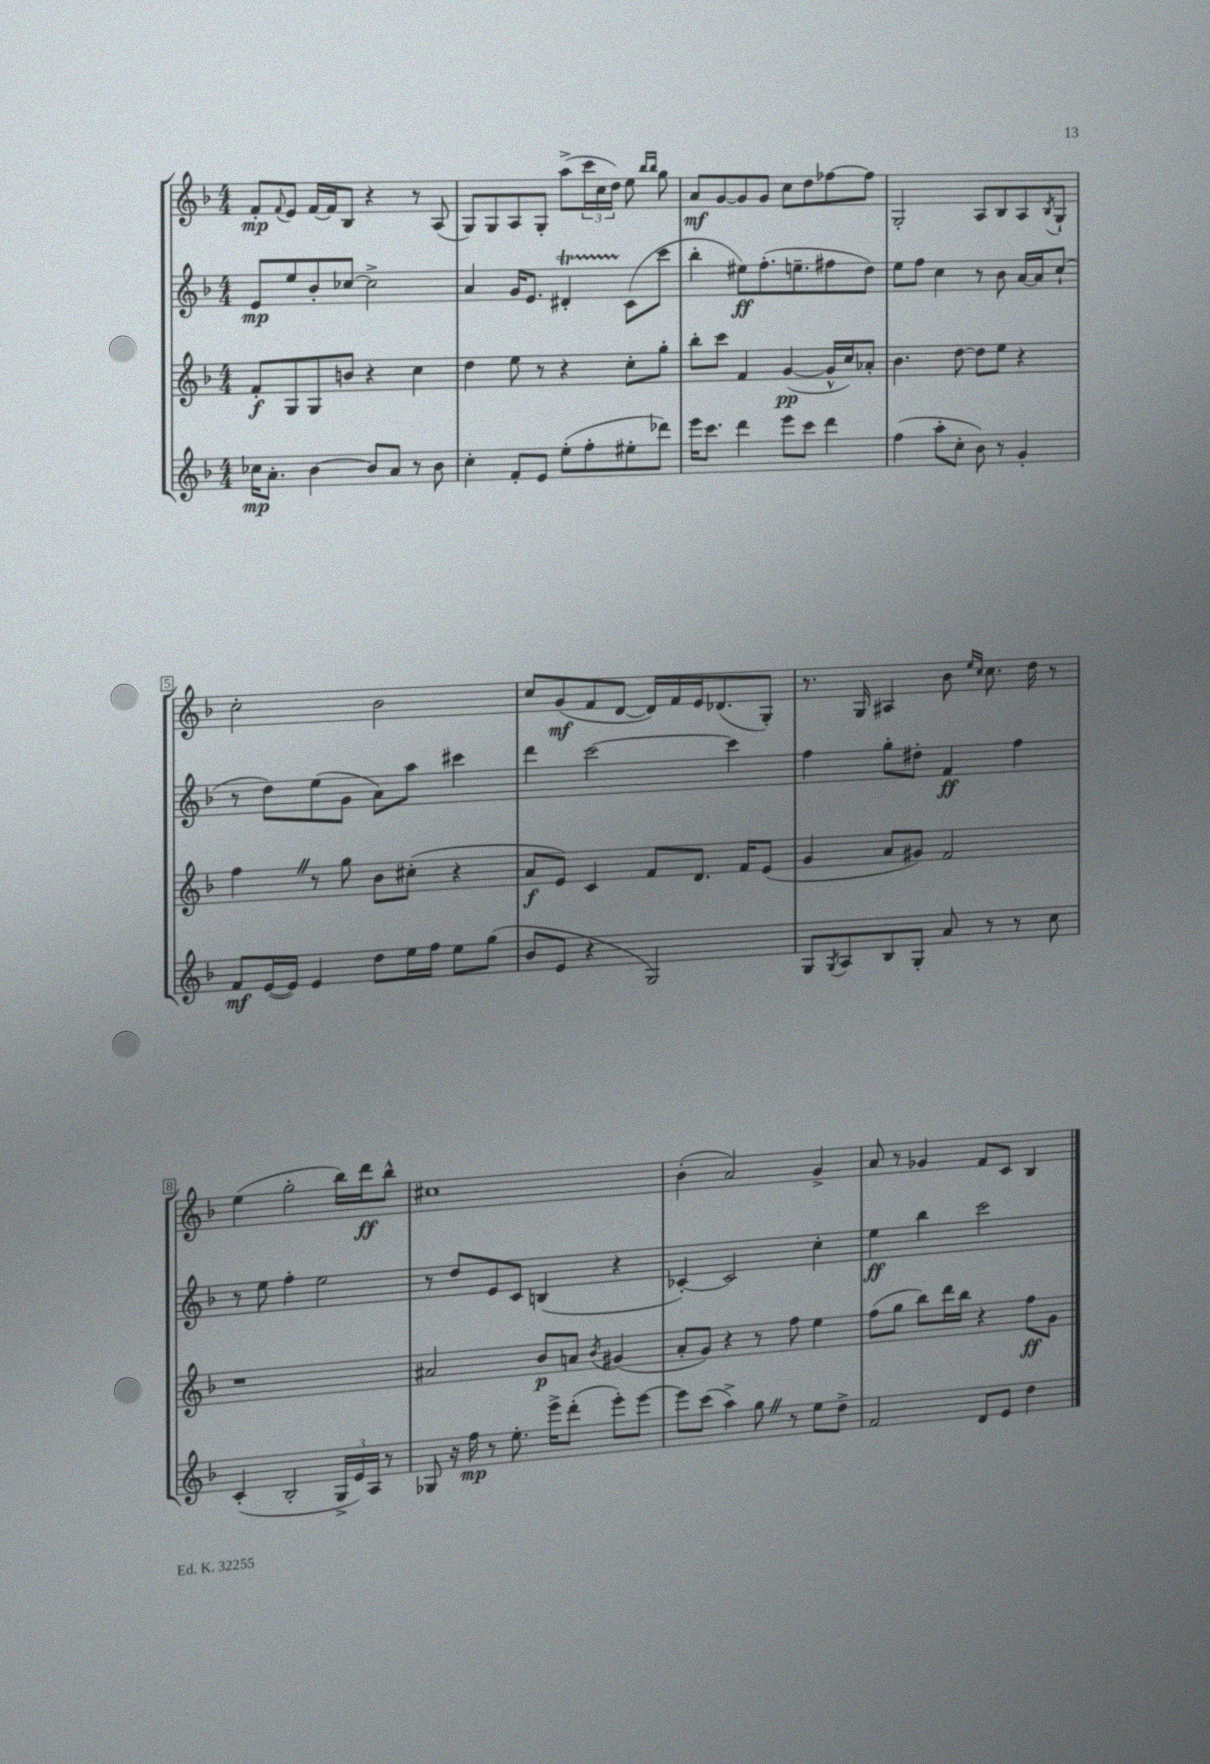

**kern	**dynam	**kern	**dynam	**kern	**dynam	**kern	**dynam
*part4	*part4	*part3	*part3	*part2	*part2	*part1	*part1
*staff4	*staff4	*staff3	*staff3	*staff2	*staff2	*staff1	*staff1
*clefG2	*	*clefG2	*	*clefG2	*	*clefG2	*
*k[b-]	*	*k[b-]	*	*k[b-]	*	*k[b-]	*
*M4/4	*	*M4/4	*	*M4/4	*	*M4/4	*
=1	=1	=1	=1	=1	=1	=1	=1
16cc-X\KL	mp	8f'/L	f	8e/L	mp	8f'/L	mp
8.a'\J	.	.	.	.	.	.	.
.	.	.	.	.	.	8qqf/	.
.	.	8G/	.	8ee/	.	8e/J	.
[4b-\	.	8G/	.	8b-'/	.	[16f/LL	.
.	.	.	.	.	.	16f/J]	.
.	.	8bn/J	.	[8cc-X/J	.	8B-/J	.
8b-/L]	.	4r	.	2cc-^\]	.	4r	.
8a/J	.	.	.	.	.	.	.
8r	.	4cc\	.	.	.	8r	.
8b-\	.	.	.	.	.	(8A/	.
=2	=2	=2	=2	=2	=2	=2	=2
4cc'\	.	4dd\	.	4a/	.	8G/L)	.
.	.	.	.	.	.	8G/	.
8f'/L	.	8ee\	.	16g/KL	.	8A/	.
.	.	.	.	8.e/J	.	.	.
8e/J	.	8r	.	.	.	8G'/J	.
(8ee'\L	.	4r	.	4d#Xt'/	.	(8aa^\L	.
8ff'\	.	.	.	.	.	24ccc\L	.
.	.	.	.	.	.	24cc\	.
.	.	.	.	.	.	24dd\JJ)	.
8ee#X'\	.	8cc'\L	.	(8c\L	.	8ee\	.
.	.	.	.	.	.	16qqbb-/LL	.
.	.	.	.	.	.	16qqbb-/JJ	.
8ddd-X\J)	.	8gg'\J	.	8ccc\J	.	8gg\	.
=3	=3	=3	=3	=3	=3	=3	=3
16eee\KL	.	8bb-'\L	.	4bb-'\	.	8a/L	mf
8.ccc\J	.	.	.	.	.	.	.
.	.	8ccc\J	.	.	.	[8g/	.
4ddd\	.	4f/	.	8ee#X\L)	ff	8g/]	.
.	.	.	.	(8.ff'\	.	8g/J	.
8eee\L	.	([4g/	pp	.	.	8cc\L	.
.	.	.	.	8.een~\	.	.	.
8ccc\J	.	.	.	.	.	8dd\	.
4ddd\	.	16g^^/LL]	.	8ff#X\	.	[8ff-X\	.
.	.	16cc/J)	.	.	.	.	.
.	.	8a-X'/J	.	8dd\J)	.	8ff-\J]	.
=4	=4	=4	=4	=4	=4	=4	=4
(4ff\	.	4.b-\	.	8ee\L	.	2G'/	.
.	.	.	.	8ff\J	.	.	.
8aa'\L	.	.	.	4cc\	.	.	.
8cc'\J	.	[8dd\	.	.	.	.	.
8b-\)	.	8dd\L]	.	8r	.	8A/L	.
8r	.	8ee\J	.	8b-\	.	8B-/	.
4g'/	.	4r	.	[16a/LL	.	8A/	.
.	.	.	.	16a/J]	.	.	.
.	.	.	.	.	.	8qB-/	.
.	.	.	.	(8cc`/J	.	8G`/J	.
!!LO:LB:g=z
=5	=5	=5	=5	=5	=5	=5	=5
8f/L	mf	4ffZ\	.	8r	.	2cc'\	.
([16e/L	.	.	.	8dd\L)	.	.	.
16e/JJ])	.	.	.	.	.	.	.
4e/	.	8r	.	(8ee\	.	.	.
.	.	8gg\	.	8g\J	.	.	.
8dd\L	.	8b-\L	.	8a\L)	.	2b-\	.
16ee\L	.	(8cc#X'\J	.	8aa\J	.	.	.
16ff\JJ	.	.	.	.	.	.	.
8ee\L	.	4r	.	4ccc#X\	.	.	.
(8gg\J	.	.	.	.	.	.	.
=6	=6	=6	=6	=6	=6	=6	=6
8b-/L	.	8a/L	f	4ddd\	.	8cc/L	.
8e/J	.	8e/J)	.	.	.	(8g/	mf
4r	.	4c/	.	[2ccc\	.	8f/	.
.	.	.	.	.	.	[8d/J	.
2G/)	.	8f/L	.	.	.	16d/LL])	.
.	.	.	.	.	.	16f/	.
.	.	8.d/J	.	.	.	16e/J	.
.	.	.	.	.	.	(8.d-X/	.
.	.	.	.	4ccc\]	.	.	.
.	.	16f/KL	.	.	.	.	.
.	.	(8e/J	.	.	.	8G'/J)	.
=7	=7	=7	=7	=7	=7	=7	=7
8G/L	.	4g/	.	4ff\	.	8.r	.
8qG/	.	.	.	.	.	.	.
8A/	.	.	.	.	.	.	.
.	.	.	.	.	.	16G/	.
8B-/	.	8a/L	.	8gg'\L	.	4A#X/	.
8G'/J	.	8g#X/J)	.	8dd#X'\J	.	.	.
8a/	.	2f/	.	4f/	ff	8b-\	.
.	.	.	.	.	.	16qqee/LL	.
.	.	.	.	.	.	16qqcc/JJ	.
8r	.	.	.	.	.	8.cc\	.
8r	.	.	.	4ff\	.	.	.
.	.	.	.	.	.	16dd\	.
8cc\	.	.	.	.	.	8r	.
!!LO:LB:g=z
=8	=8	=8	=8	=8	=8	=8	=8
(4c'/	.	1r	.	8r	.	(4ee\	.
.	.	.	.	8ee\	.	.	.
2B-'/	.	.	.	4ff'\	.	2gg'\	.
.	.	.	.	2ee\	.	.	.
24G^/LL	.	.	.	.	.	16bb-\LL)	.
24e/)	.	.	.	.	.	.	.
.	.	.	.	.	.	16ddd\J	ff
24A/JJ	.	.	.	.	.	.	.
8r	.	.	.	.	.	8bb-^^\J	.
=9	=9	=9	=9	=9	=9	=9	=9
8G-X/	.	2a#X/	.	8r	.	1cc#X	.
16r	.	.	.	8dd/L	.	.	.
16ff\	mp	.	.	.	.	.	.
8r	.	.	.	8e/	.	.	.
8.ee'\	.	.	.	8c/J	.	.	.
.	.	8b-/L	p	(4Bn/	.	.	.
16eee^\KL	.	.	.	.	.	.	.
(8ddd'\J	.	8an/J	.	.	.	.	.
.	.	8qb-/	.	.	.	.	.
8eee'\L)	.	(4g#X/	.	4r	.	.	.
[8eee\J	.	.	.	.	.	.	.
=10	=10	=10	=10	=10	=10	=10	=10
8eee\L]	.	8a'/L	.	[4c-X'/)	.	(4b-'\	.
(8ccc\J	.	8g/J)	.	.	.	.	.
4aa^\)	.	4r	.	2c-/]	.	2a/)	.
8ggZ\	.	8r	.	.	.	.	.
8r	.	8ff\	.	.	.	.	.
8ee\L	.	4ee\	.	4cc'\	.	4g^/	.
8dd^\J	.	.	.	.	.	.	.
=11	=11	=11	=11	=11	=11	=11	=11
2f/	.	(8ff\L	.	4ee\	ff	8a/	.
.	.	8gg\J	.	.	.	8r	.
.	.	8bb-\L)	.	4bb-\	.	4g-X/	.
.	.	16ddd\L	.	.	.	.	.
.	.	16bb-\JJ	.	.	.	.	.
8d/L	.	4r	.	2ccc\	.	8f/L	.
8e/J	.	.	.	.	.	8c/J	.
4dd\	.	8ff\L	ff	.	.	4B-/	.
.	.	8g\J	.	.	.	.	.
==	==	==	==	==	==	==	==
*-	*-	*-	*-	*-	*-	*-	*-
